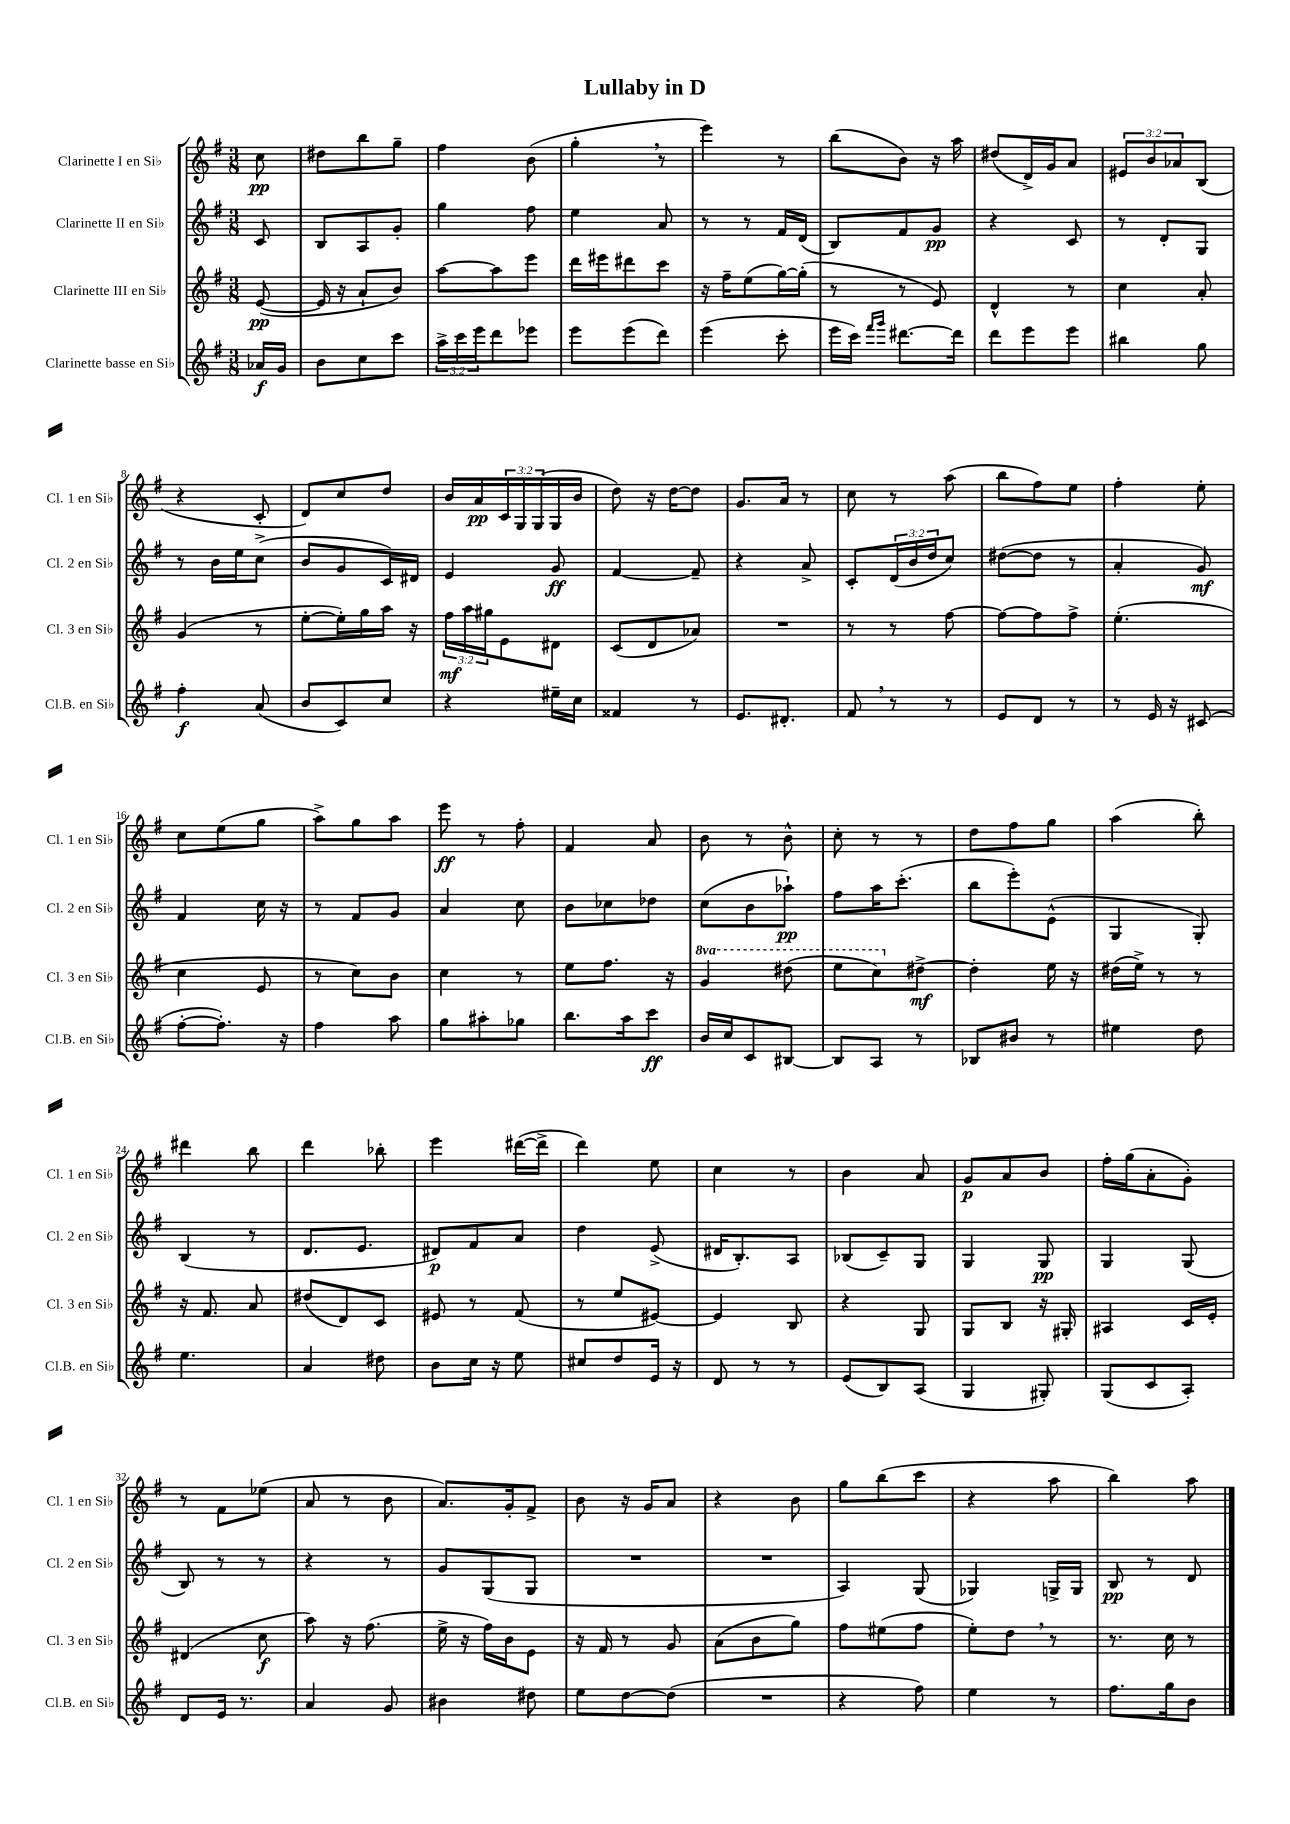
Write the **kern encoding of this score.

**kern	**kern	**kern	**kern
*staff4	*staff3	*staff2	*staff1
*clefG2	*clefG2	*clefG2	*clefG2
*k[f#]	*k[f#]	*k[f#]	*k[f#]
*M3/8	*M3/8	*M3/8	*M3/8
16a-	([8e	8c	8cc
16g	.	.	.
=	=	=	=
8b	16e]	8B	8dd#
.	16r	.	.
8cc	8a`	8A	8bb
8ccc	8b)	8g'	8gg~
=	=	=	=
24aa^	[8aa	4gg	4ff#
24ccc	.	.	.
24eee	.	.	.
8ddd	8aa]	.	.
8eee-	8eee	8ff#	(8b
=	=	=	=
8eee	16ddd	4ee	4gg'
.	16eee#	.	.
(8eee	8ddd#	.	.
8ddd)	8ccc	8a	8r
=	=	=	=
(4eee	16r	8r	4eee)
.	16ff#~	.	.
.	(8ee	8r	.
8ccc'	[16gg)	16f#	8r
.	(16gg']	(16d	.
=	=	=	=
16eee	8r	8B)	(8bb
16ccc)	.	.	.
16qqfff#	.	.	.
16qqggg	.	.	.
[8.ddd#	8r	8f#	8b)
.	8e)	8g	16r
16ddd#]	.	.	16aa
=	=	=	=
8ddd	4d^^	4r	(8dd#
8eee	.	.	16d^)
.	.	.	16g
8eee	8r	8c	8a
=	=	=	=
4bb#	4cc	8r	12e#
.	.	.	12b
.	.	8d'	.
.	.	.	12a-
8gg	8a'	8G	(8B
=	=	=	=
4ff#'	(4g	8r	4r
.	.	16b	.
.	.	16ee	.
(8a	8r	(8cc^	8c'
=	=	=	=
8b	[8ee'	8b	8d)
8c)	16ee'])	8g	8cc
.	16gg	.	.
8cc	16aa	16c)	8dd
.	16r	16d#	.
=	=	=	=
4r	24ff#	4e	16b
.	24aa	.	.
.	.	.	16a
.	24gg#	.	.
.	8e	.	24c
.	.	.	24G
.	.	.	(24G
16ee#~	8d#	8g	16G
16cc	.	.	16b
=	=	=	=
4f##	(8c	[4f#	8dd)
.	8d	.	16r
.	.	.	[16dd
8r	8a-)	8f#~]	8dd]
=	=	=	=
8.e	4.r	4r	8.g
8.d#'	.	.	16a
.	.	8a^	8r
=	=	=	=
8f#	8r	8c'	8cc
8r	8r	(24d	8r
.	.	24b	.
.	.	24dd	.
8r	[8ff#	8cc)	(8aa
=	=	=	=
8e	8ff#_	([8dd#	8bb
8d	8ff#]	8dd#]	8ff#)
8r	8ff#^	8r	8ee
=	=	=	=
8r	(4.ee'	4a'	4ff#'
16e	.	.	.
16r	.	.	.
(8c#	.	8g)	8ee'
=	=	=	=
[8ff#'	4cc	4f#	8cc
8.ff#'])	.	.	(8ee
.	8e	16cc	8gg
16r	.	16r	.
=	=	=	=
4ff#	8r	8r	8aa^)
.	8cc)	8f#	8gg
8aa	8b	8g	8aa
=	=	=	=
8gg	4cc	4a	8eee
8aa#'	.	.	8r
8gg-	8r	8cc	8ff#'
=	=	=	=
8.bb	8ee	8b	4f#
.	8.ff#	8cc-	.
16aa	.	.	.
8ccc	.	8dd-	8a
.	16r	.	.
=	=	=	=
16b	4gg	(8cc	8b
16cc	.	.	.
8c	.	8b	8r
[8B#	(8ddd#	8aa-`)	8b^^
=	=	=	=
8B#]	8eee	8ff#	8cc'
8A	8ccc)	16aa	8r
.	.	(8.ccc'	.
8r	[8dd#^	.	8r
=	=	=	=
8B-	4dd#']	8bb	8dd
8b#	.	8eee')	8ff#
8r	16ee	(8e^^	8gg
.	16r	.	.
=	=	=	=
4ee#	(16dd#	4G	(4aa
.	16ee^)	.	.
.	8r	.	.
8dd	8r	8G')	8bb')
=	=	=	=
4.ee	16r	(4B	4ddd#
.	8.f#	.	.
.	8a	8r	8bb
=	=	=	=
4a	(8dd#	8.d	4ddd
.	8d)	.	.
.	.	8.e	.
8dd#	8c	.	8bb-'
=	=	=	=
8b	8e#	8d#)	4eee
16cc	8r	8f#	.
16r	.	.	.
8ee	(8f#	8a	([16ddd#
.	.	.	16ddd#^]
=	=	=	=
8cc#	8r	4dd	4ddd)
8dd	8ee	.	.
16e	[8e#)	(8e^	8ee
16r	.	.	.
=	=	=	=
8d	4e#]	16d#	4cc
.	.	8.B')	.
8r	.	.	.
8r	8B	8A	8r
=	=	=	=
(8e	4r	(8B-	4b
8B)	.	8c~)	.
(8A	8G	8G	8a
=	=	=	=
4G	8G	4G	8g
.	8B	.	8a
8G#')	16r	8G	8b
.	16G#'	.	.
=	=	=	=
(8G	4A#	4G	16ff#'
.	.	.	(16gg
8c	.	.	8a'
8A')	16c	(8G	8g')
.	16e'	.	.
=	=	=	=
8d	(4d#	8B)	8r
16e	.	8r	8f#
8.r	.	.	.
.	8cc	8r	(8ee-
=	=	=	=
4a	8aa)	4r	8a
.	16r	.	8r
.	(8.ff#	.	.
8g	.	8r	8b
=	=	=	=
4b#	16ee^	8g	8.a)
.	16r	.	.
.	16ff#)	(8G	.
.	16b	.	16g'
8dd#	8e	8G	8f#^
=	=	=	=
8ee	16r	4.r	8b
.	16f#	.	.
[8dd	8r	.	16r
.	.	.	16g
(8dd]	8g	.	8a
=	=	=	=
4.r	(8a	4.r	4r
.	8b	.	.
.	8gg)	.	8b
=	=	=	=
4r	8ff#	4A)	8gg
.	(8ee#	.	(8bb
8ff#)	8ff#	(8G	8ccc
=	=	=	=
4ee	8ee')	4G-)	4r
.	8dd	.	.
8r	8r	16G^	8aa
.	.	16G	.
=	=	=	=
8.ff#	8.r	8B	4bb)
.	.	8r	.
16gg	16cc	.	.
8b	8r	8d	8aa
==	==	==	==
*-	*-	*-	*-
